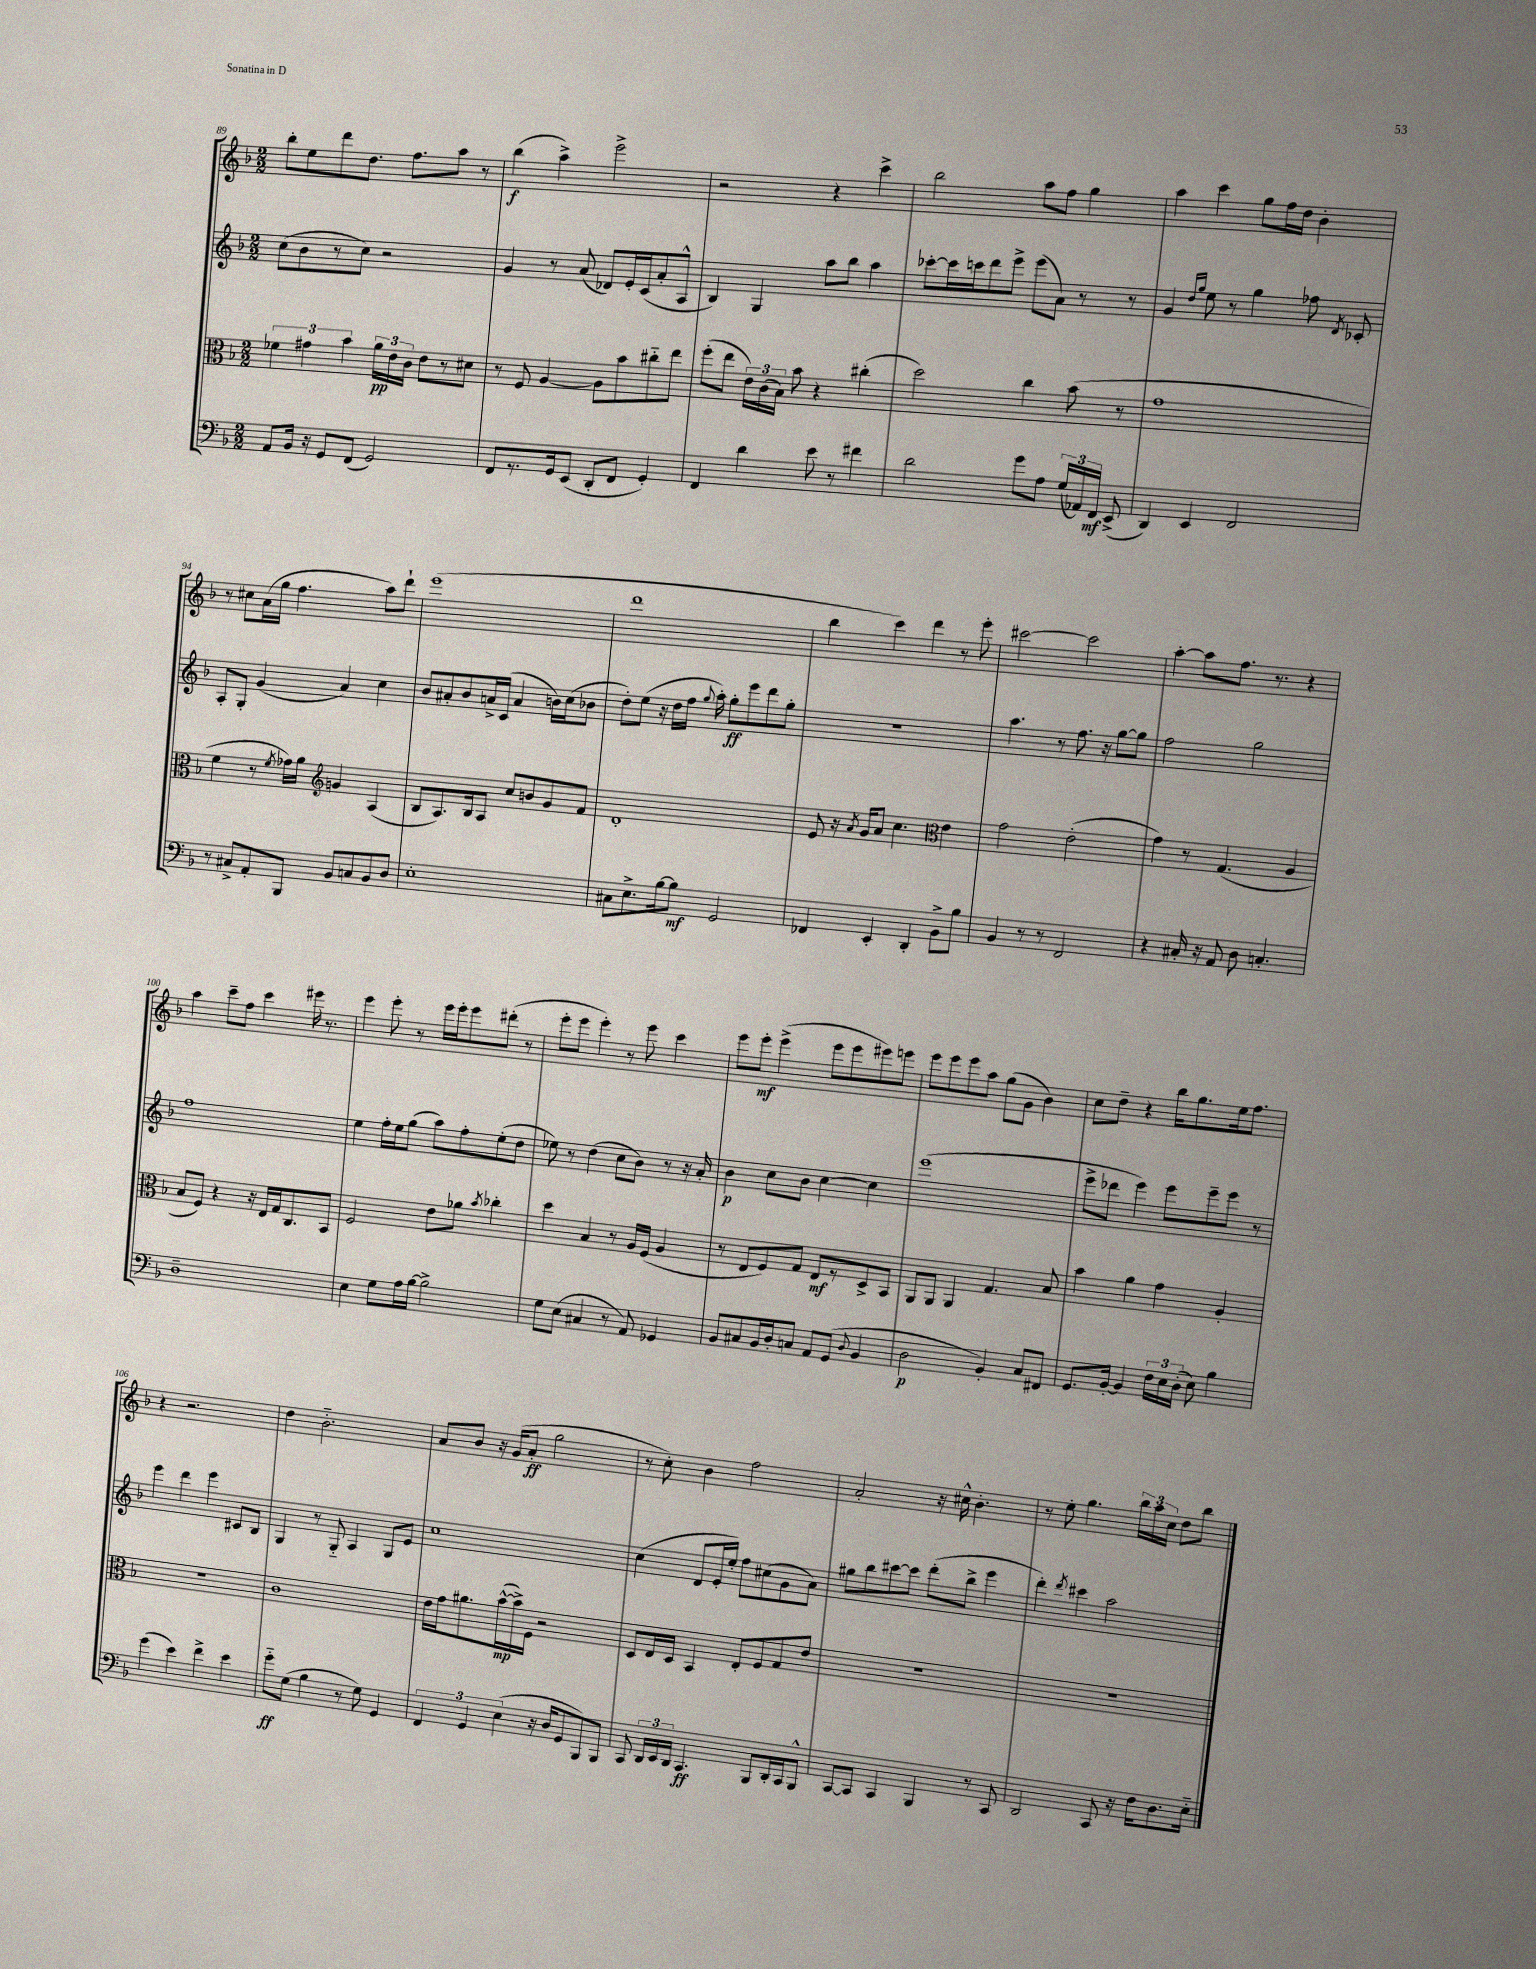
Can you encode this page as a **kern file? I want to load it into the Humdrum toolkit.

**kern	**kern	**kern	**kern
*staff4	*staff3	*staff2	*staff1
*clefF4	*clefC3	*clefG2	*clefG2
*k[b-]	*k[b-]	*k[b-]	*k[b-]
*M2/2	*M2/2	*M2/2	*M2/2
8AA	6f-	(8cc	8bb-'
16BB-	.	8b-	8ee
.	6g#	.	.
16r	.	.	.
8GG	.	8r	8ddd
.	6b-	.	.
(8FF	.	8cc)	8.dd
2GG)	24a	2r	.
.	24e	.	.
.	.	.	8.ff
.	24c	.	.
.	8e	.	.
.	8r	.	8aa
.	8d#	.	8r
=	=	=	=
8FF	8r	4g	(4bb-
8.r	8F	.	.
.	[4A	8r	4aa^)
16GG	.	.	.
(8EE	.	(8a	.
8DD'	8A]	8d-)	2eee^
8FF	8b-	16e'	.
.	.	(16c	.
4GG')	8cc#'~	8a'	.
.	8ee	8A^^	.
=	=	=	=
4FF	(8ff'	4B-)	2r
.	8ee	.	.
4d	24e)	4G	.
.	(24c	.	.
.	24B-)	.	.
.	8b-	.	.
8e	4r	8aa	4r
8r	.	8bb-	.
4f#	(4cc#'	4aa	4ccc^
=	=	=	=
2d	2dd)	[8ccc-'	2bb-
.	.	16ccc-]	.
.	.	16ccc	.
.	.	8ddd	.
.	.	8eee^	.
8g	4cc	(8eee	8aa
8A	.	8a)	8ff
(24G	(8b-	8r	4gg
24AA-)	.	.	.
24FF	.	.	.
(8EE^	8r	8r	.
=	=	=	=
4DD)	1g	4g	4aa
.	.	16qqdd	.
.	.	16qqgg	.
4EE	.	8ee	4ccc
.	.	8r	.
2FF	.	4gg	8gg
.	.	.	16ff
.	.	.	16dd
.	.	8ff-	4b-'
.	.	8qd	.
.	.	8c-'	.
=	=	=	=
8r	4f	8A'	8r
8C#^	.	8G'	8cc#
8AA'	8r	(4g	(16a
.	.	.	16gg
.	8qf	.	.
8BBB-	16g-)	.	4.ff
.	16a	.	.
*	*clefG2	*	*
8BB-	4g	4a)	.
8C	.	.	.
8BB-	(4A	4cc	8aa)
8D	.	.	8ddd`
=	=	=	=
1E'	8B-	8b-	(1eee
.	8.A)	8a#'	.
.	.	8b-	.
.	16B-	.	.
.	8A	16a^	.
.	.	(16c	.
.	8cc	4a	.
.	8b	.	.
.	8g	16b)	.
.	.	(16cc	.
.	8f	8b-	.
=	=	=	=
8C#	1d'	8dd')	1ddd
8.E^	.	(8ee	.
.	.	16r	.
[16B-	.	16dd	.
8B-]	.	16ff	.
.	.	8qqgg	.
.	.	16aa')	.
2GG	.	8gg'	.
.	.	8eee	.
.	.	8ddd	.
.	.	8gg'	.
=	=	=	=
4FF-	8e	1r	4bb-
.	16r	.	.
.	8qa	.	.
.	16g	.	.
4EE'	8a	.	4ccc)
.	4.cc	.	.
4DD'	.	.	4ddd
*	*clefC3	*	*
8BB-^	4e	.	8r
8B-	.	.	8eee'
=	=	=	=
4BB-	2g	4.aa	[2ccc#
8r	.	.	.
8r	.	8r	.
2FF	(2e'	8.ff	2ccc#]
.	.	16r	.
.	.	[8gg	.
.	.	8gg]	.
=	=	=	=
4r	4g)	2ff	[4aa'
16C#'	8r	.	8aa]
16r	.	.	.
8AA	(4.G	.	8.ff
8D	.	2gg	.
.	.	.	8.r
4.C'	.	.	.
.	4A	.	4r
=	=	=	=
1D~	8B-	1ff	4aa
.	8F)	.	.
.	4r	.	8ccc~
.	.	.	8ff
.	16r	.	4ccc
.	16E	.	.
.	16G	.	.
.	8.C	.	.
.	.	.	16eee#
.	.	.	8.r
.	8BB-	.	.
=	=	=	=
4E	2F	4ee	4eee
8G	.	16ff'	8eee'
.	.	16ee	.
16A	.	(8gg	8r
[16B-	.	.	.
2B-^]	8e	8aa)	16eee
.	.	.	16eee'
.	8a-	8ff'	8eee
.	8qb-	.	.
.	4cc-'	(8ee'	(8ddd#'
.	.	8dd	8r
=	=	=	=
8G	4dd	8ee-)	8eee'
(8E	.	8r	8eee
4C#	4B-	(4dd	4eee')
8r	8r	8cc	8r
8AA)	16A	8b-)	8eee
.	(16F	.	.
4GG-	4A	8r	4ccc
.	.	16r	.
.	.	16a'	.
=	=	=	=
8BB-	8r	4b-	8eee
8C#	8E	.	8eee'
16BB-	8F)	8cc	(4eee^
16D'	.	.	.
8C	8G	8b-	.
8AA	8E	[4cc	8eee
(8GG	8r	.	8eee
8qqD	.	.	.
4BB-	8D^	4cc]	8eee#)
.	8BB-	.	8eee
=	=	=	=
2D	8AA	(1eee	8eee
.	8AA	.	8eee
.	4AA	.	8eee
.	.	.	8aa
4BB-')	4.G	.	(8gg
.	.	.	8g
8C	.	.	4b-)
8FF#	8B-	.	.
=	=	=	=
8.GG	4b-	8eee^	8cc
.	.	8ddd-	8dd~
[16BB-'	.	.	.
4BB-]	4a	4eee)	4r
24F	4g	8eee	16bb-
24E	.	.	.
.	.	.	8.gg
(24D'	.	.	.
8E)	.	8eee~	.
4B-	4A'	8eee	16ee
.	.	.	8.ff
.	.	8r	.
=	=	=	=
(4g	1r	4eee	4r
4e)	.	4ddd	2.r
4f^	.	4eee	.
4e	.	8c#	.
.	.	8B-	.
=	=	=	=
8g'~	1c	4G	4dd
(8G	.	.	.
4B-	.	8r	2.b-'~
.	.	8G'~	.
8r	.	4A	.
8G)	.	.	.
4GG	.	8G	.
.	.	8e	.
=	=	=	=
6FF	16e	1cc	8a
.	16g	.	.
.	8.a#	.	8b-
6GG	.	.	.
.	.	.	16r
.	([16b-^^	.	(16g
(6E	.	.	.
.	16b-^])	.	8a'
.	16F	.	.
16r	2r	.	2gg
16D	.	.	.
8GG	.	.	.
8BBB-)	.	.	.
8BBB-	.	.	.
=	=	=	=
8CC	8D	(4cc	8r
24DD	16E	.	8cc')
24EE	.	.	.
.	16D	.	.
24DD	.	.	.
4.CC	4BB-	8d	4b-
.	.	16e'	.
.	.	16ee')	.
.	8E'	8ff	2ff
8BBB-	8F	(8cc#	.
16DD'	8G	8g	.
16CC	.	.	.
8BBB-^^	8e	8a)	.
=	=	=	=
[8CC	1r	8gg#	2a'
8CC]	.	8bb-	.
4CC	.	[8ccc#	.
.	.	8ccc#]	.
4BBB-	.	(8ddd'	16r
.	.	.	16cc#^^
.	.	8bb-^	4.b-'
8r	.	4eee	.
8CC	.	.	.
=	=	=	=
2DD	1r	4ddd')	8r
.	.	.	8ee'
.	.	8qddd	.
.	.	4ccc#	4.gg
8CC	.	2aa	.
16r	.	.	24bb-
.	.	.	24aa
16F	.	.	.
.	.	.	24cc
8.D	.	.	8dd
.	.	.	8bb-
16E'~	.	.	.
==	==	==	==
*-	*-	*-	*-
